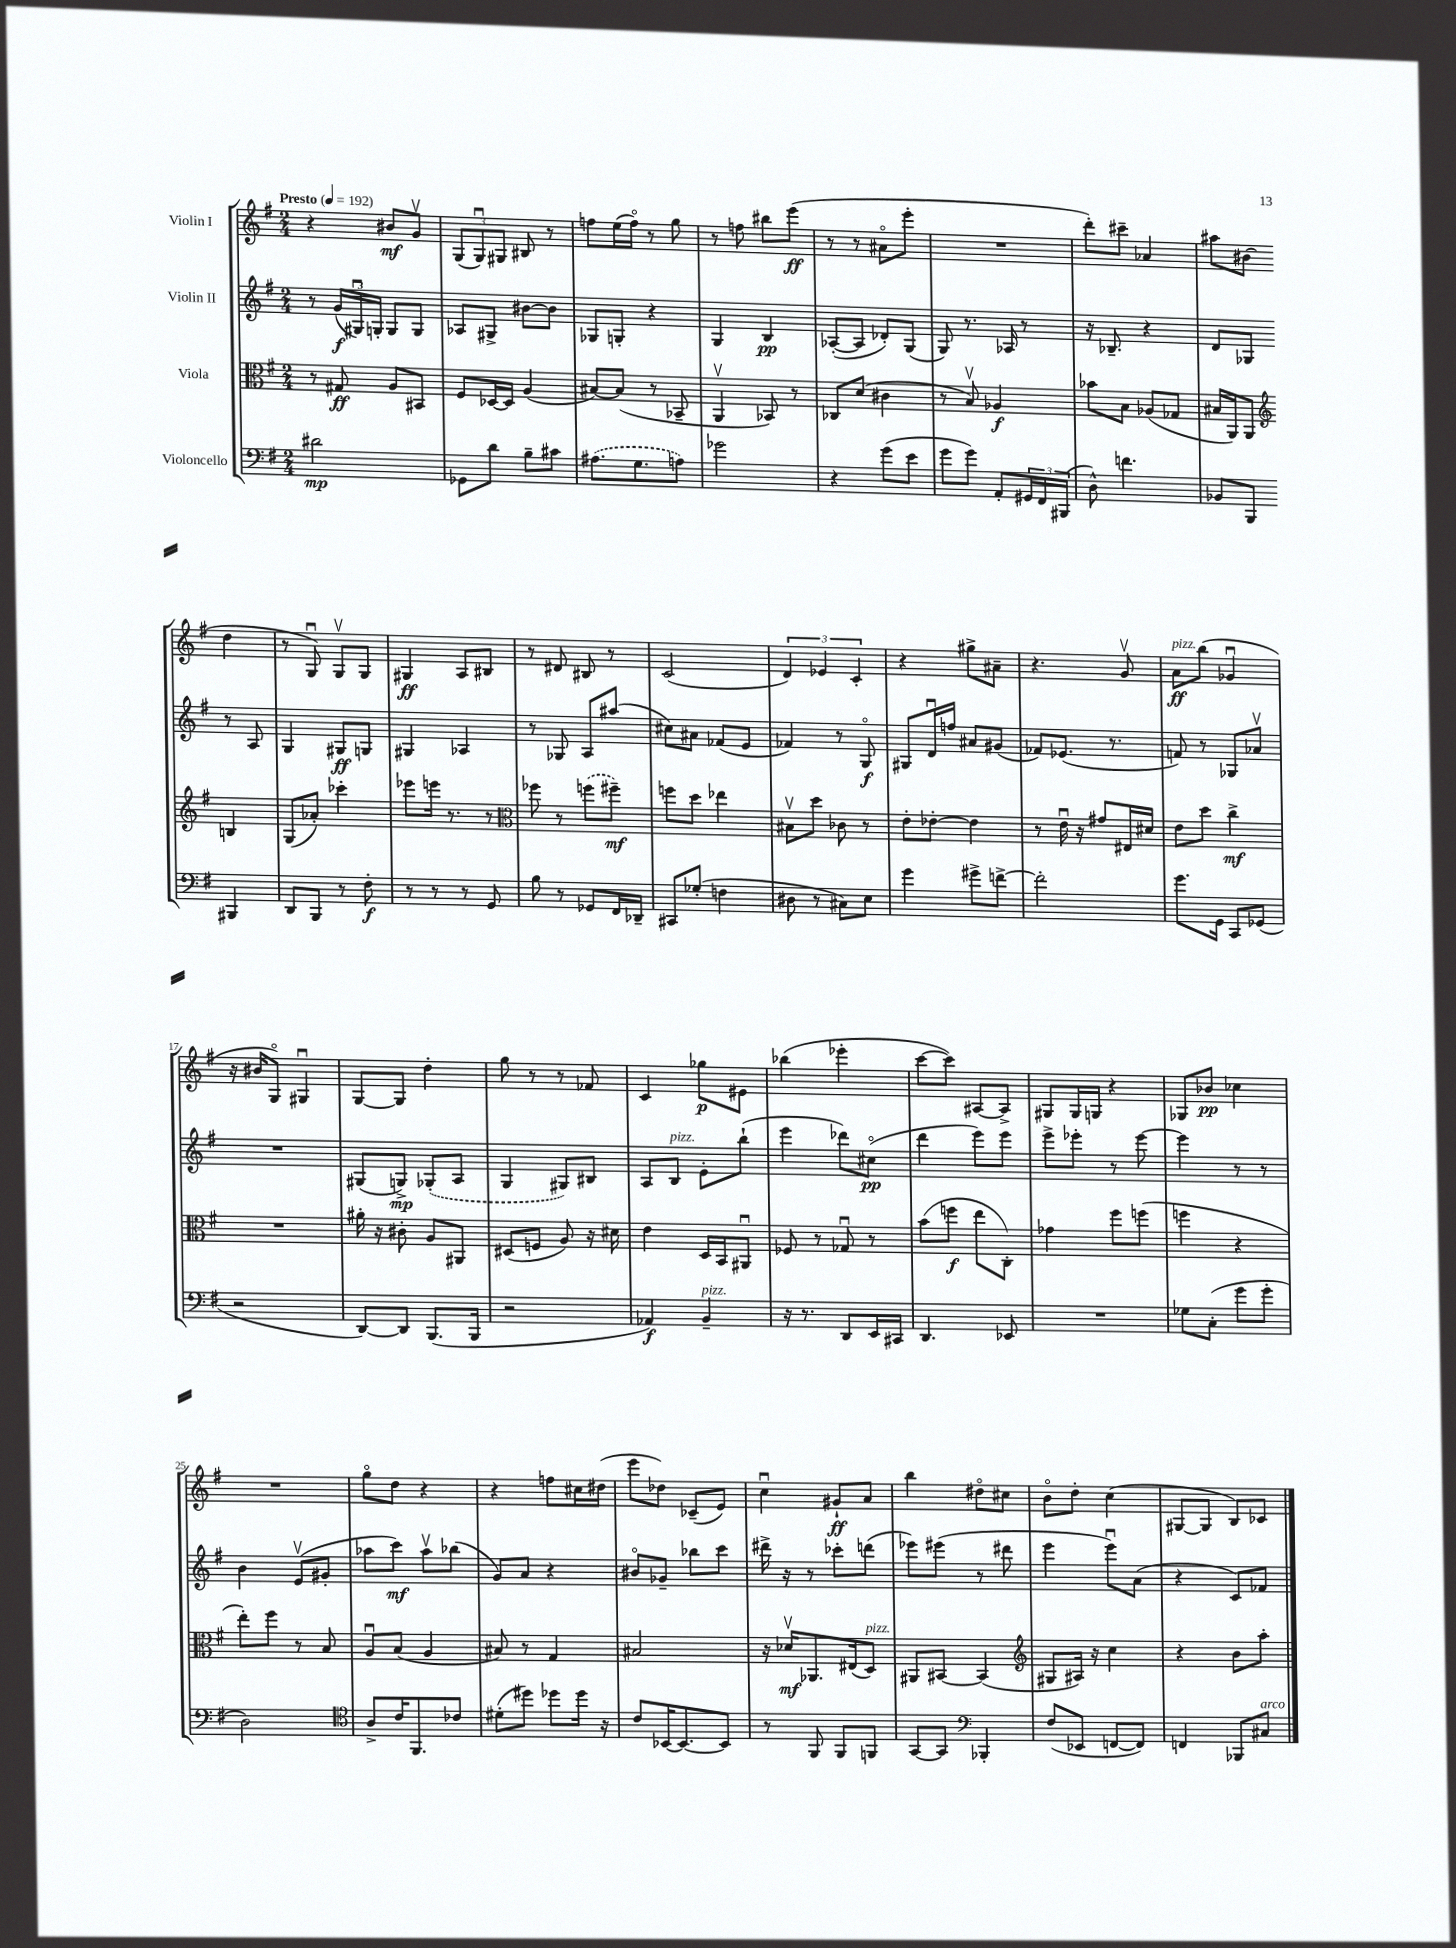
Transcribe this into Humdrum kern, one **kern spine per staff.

**kern	**kern	**kern	**kern
*staff4	*staff3	*staff2	*staff1
*clefF4	*clefC3	*clefG2	*clefG2
*k[f#]	*k[f#]	*k[f#]	*k[f#]
*M2/4	*M2/4	*M2/4	*M2/4
*MM192	*MM192	*MM192	*MM192
2d#	8r	8r	4r
.	8G#	(24g	.
.	.	24G#u)	.
.	.	24G'	.
.	8A	8G	8b#
.	8BB#	8G	8gv
=	=	=	=
8GG-	8F#	8A-	(12G
.	.	.	12Gu)
8d	[16D-	8G#^	.
.	.	.	12G#
.	16D-]	.	.
8B~	(4A	[8b#	8B#
8c#	.	8b#]	8r
=	=	=	=
(8.A#	[8B#)	8G-	8ff
.	(8B#]	8G'	(16ee
8.G	.	.	16ffo)
.	8r	4r	8r
8A)	8BB-~	.	8gg
=	=	=	=
2g-	4AAv	4G	8r
.	.	.	8ff
.	8BB-)	4B	8bb#
.	8r	.	(8eee
=	=	=	=
4r	8C-	([8A-'	8r
.	(8d	8A-]	8r
(8g	4c#	8d-')	8a#o
8e	.	(8G	8eee'
=	=	=	=
8g	8r	8G)	2r
8g)	8Bv)	8.r	.
8AA'	4A-	.	.
.	.	16A-	.
24GG#	.	8r	.
24FF#	.	.	.
(24BBB#	.	.	.
=	=	=	=
8D^^)	8b-	16r	8ddd')
.	.	8.B-~	.
4.f	8B	.	8ccc#~
.	(8A-	4r	4a-
.	8G-	.	.
=	=	=	=
8BB-	16B#	8d	8aa#
.	16AA)	.	.
8BBB	8AA	8G-	(8b#
*	*clefG2	*	*
4BBB#	4B	8r	4dd
.	.	8A	.
=	=	=	=
8DD	(8G	4G	8r
8BBB	8a-')	.	8Gu)
8r	4ccc-'	8G#	8Gv
8F#'	.	8G	8G
=	=	=	=
8r	8eee-	4G#	4G#
8r	16eee	.	.
.	8.r	.	.
8r	.	4A-	8A
8GG	8r	.	8B#
=	=	=	=
*	*clefC3	*	*
8B	8ff-	8r	8r
8r	8r	8G-	8d#
8GG-	(8ff	8A	8B#
16FF#	8ff#~)	(8aa#	8r
16DD-~	.	.	.
=	=	=	=
8CC#	8ff	8cc#)	(2c
(8G-'	8dd	8a#	.
4F	4ee-	(8f-	.
.	.	8e	.
=	=	=	=
8D#	8B#v	4f-)	6d)
8r	8dd	.	.
.	.	.	6e-
8C#)	8c-	8r	.
.	.	.	6c'
8E	8r	8Go	.
=	=	=	=
4g	8e'	8G#	4r
.	[8e-'	16du	.
.	.	16ff	.
8g#^	4e-]	8a#	8gg#^
[8f^	.	(8g#	8a#~
=	=	=	=
2f']	8r	8f-)	4.r
.	16eu	(8.e-	.
.	16r	.	.
.	8g#	.	.
.	.	8.r	.
.	16E#	.	8gv
.	16d#	.	.
=	=	=	=
8.g	8e	8f)	8a
.	8dd	8r	(8bb
16GG	.	.	.
8CC	4cc^	8G-	4g-u
(8GG-	.	8a-v	.
=	=	=	=
2r	2r	2r	16r
.	.	.	16b#
.	.	.	8Go)
.	.	.	4G#u
=	=	=	=
[8DD)	16a#'	(8G#	[8G
.	16r	.	.
8DD]	8c#'	8G^)	8G]
(8.BBB	8A	(8G-'	4dd'
.	8AA#	8A	.
16BBB	.	.	.
=	=	=	=
2r	(8D#	4G	8gg
.	8F	.	8r
.	8A)	8G#)	8r
.	16r	8B#	8f-
.	16d#	.	.
=	=	=	=
4AA-)	4e	8A	4c
.	.	8B	.
4BB~	16D	8e'	8gg-
.	16BB	.	.
.	8AA#u	(8bb`	8e#
=	=	=	=
16r	8F-	4eee	(4bb-
8.r	.	.	.
.	8r	.	.
8DD	8G-u	8ddd-)	4eee-'
16EE	8r	(8cc#o	.
16CC#	.	.	.
=	=	=	=
4.DD	(8b	4ddd	[8ccc
.	8ff	.	8ccc])
.	8ee	8eee)	[8A#
8EE-	8C')	8eee	8A#^]
=	=	=	=
2r	4g-	8eee^	8G#
.	.	8eee-'	16G#
.	.	.	16G
.	8ff#	8r	4r
.	(8ff	[8eee-	.
=	=	=	=
8G-	4ff	4eee-]	8G-
(8C'	.	.	8b-
8g	4r	8r	4cc-
8g'	.	8r	.
=	=	=	=
2D)	8ee')	4b	2r
.	8ff#	.	.
.	8r	(8ev	.
.	8B	8g#'	.
=	=	=	=
*clefC4	*	*	*
8A^	8Au	8aa-	8ggo
16c	(8B	8ccc)	8dd
8.FF#	.	.	.
.	4A	8aa-v	4r
8c-	.	(8bb-	.
=	=	=	=
(8d#'	8B#)	8g)	4r
8dd#)	8r	8a	.
8dd-	4G	4r	8ff
16dd-	.	.	16cc#
16r	.	.	(16dd#
=	=	=	=
8c	2B#	8b#o	8eee
[16BB-	.	8g-~	8dd-)
8.BB-_	.	.	.
.	.	8bb-	(8c-~
8BB-]	.	8ccc	8e)
=	=	=	=
8r	16r	16ddd#^	4ccu
.	16d-v	16r	.
8FF#	8.AA-	8r	.
8FF#	.	8ccc-'	8g#`
.	(16E#	.	.
8FF	8D)	(8ddd	8a
=	=	=	=
[8GG	8AA#	8eee-)	4bb
8GG]	[8BB#	(8eee#	.
*clefF4	*	*	*
4BBB-'	(4BB#]	8r	8dd#o
.	.	8ddd#	8cc#
=	=	=	=
*	*clefG2	*	*
(8F#	8G#	4eee	8bo
8EE-	16A#)	.	8dd'
.	16r	.	.
[8FF	4cc	8eeeu)	(4cc
8FF])	.	(8a	.
=	=	=	=
4FF	4r	4r	[8G#
.	.	.	8G#]
8BBB-	8b	8c)	8B)
8C#	8aa'	8f-	8c-
==	==	==	==
*-	*-	*-	*-
